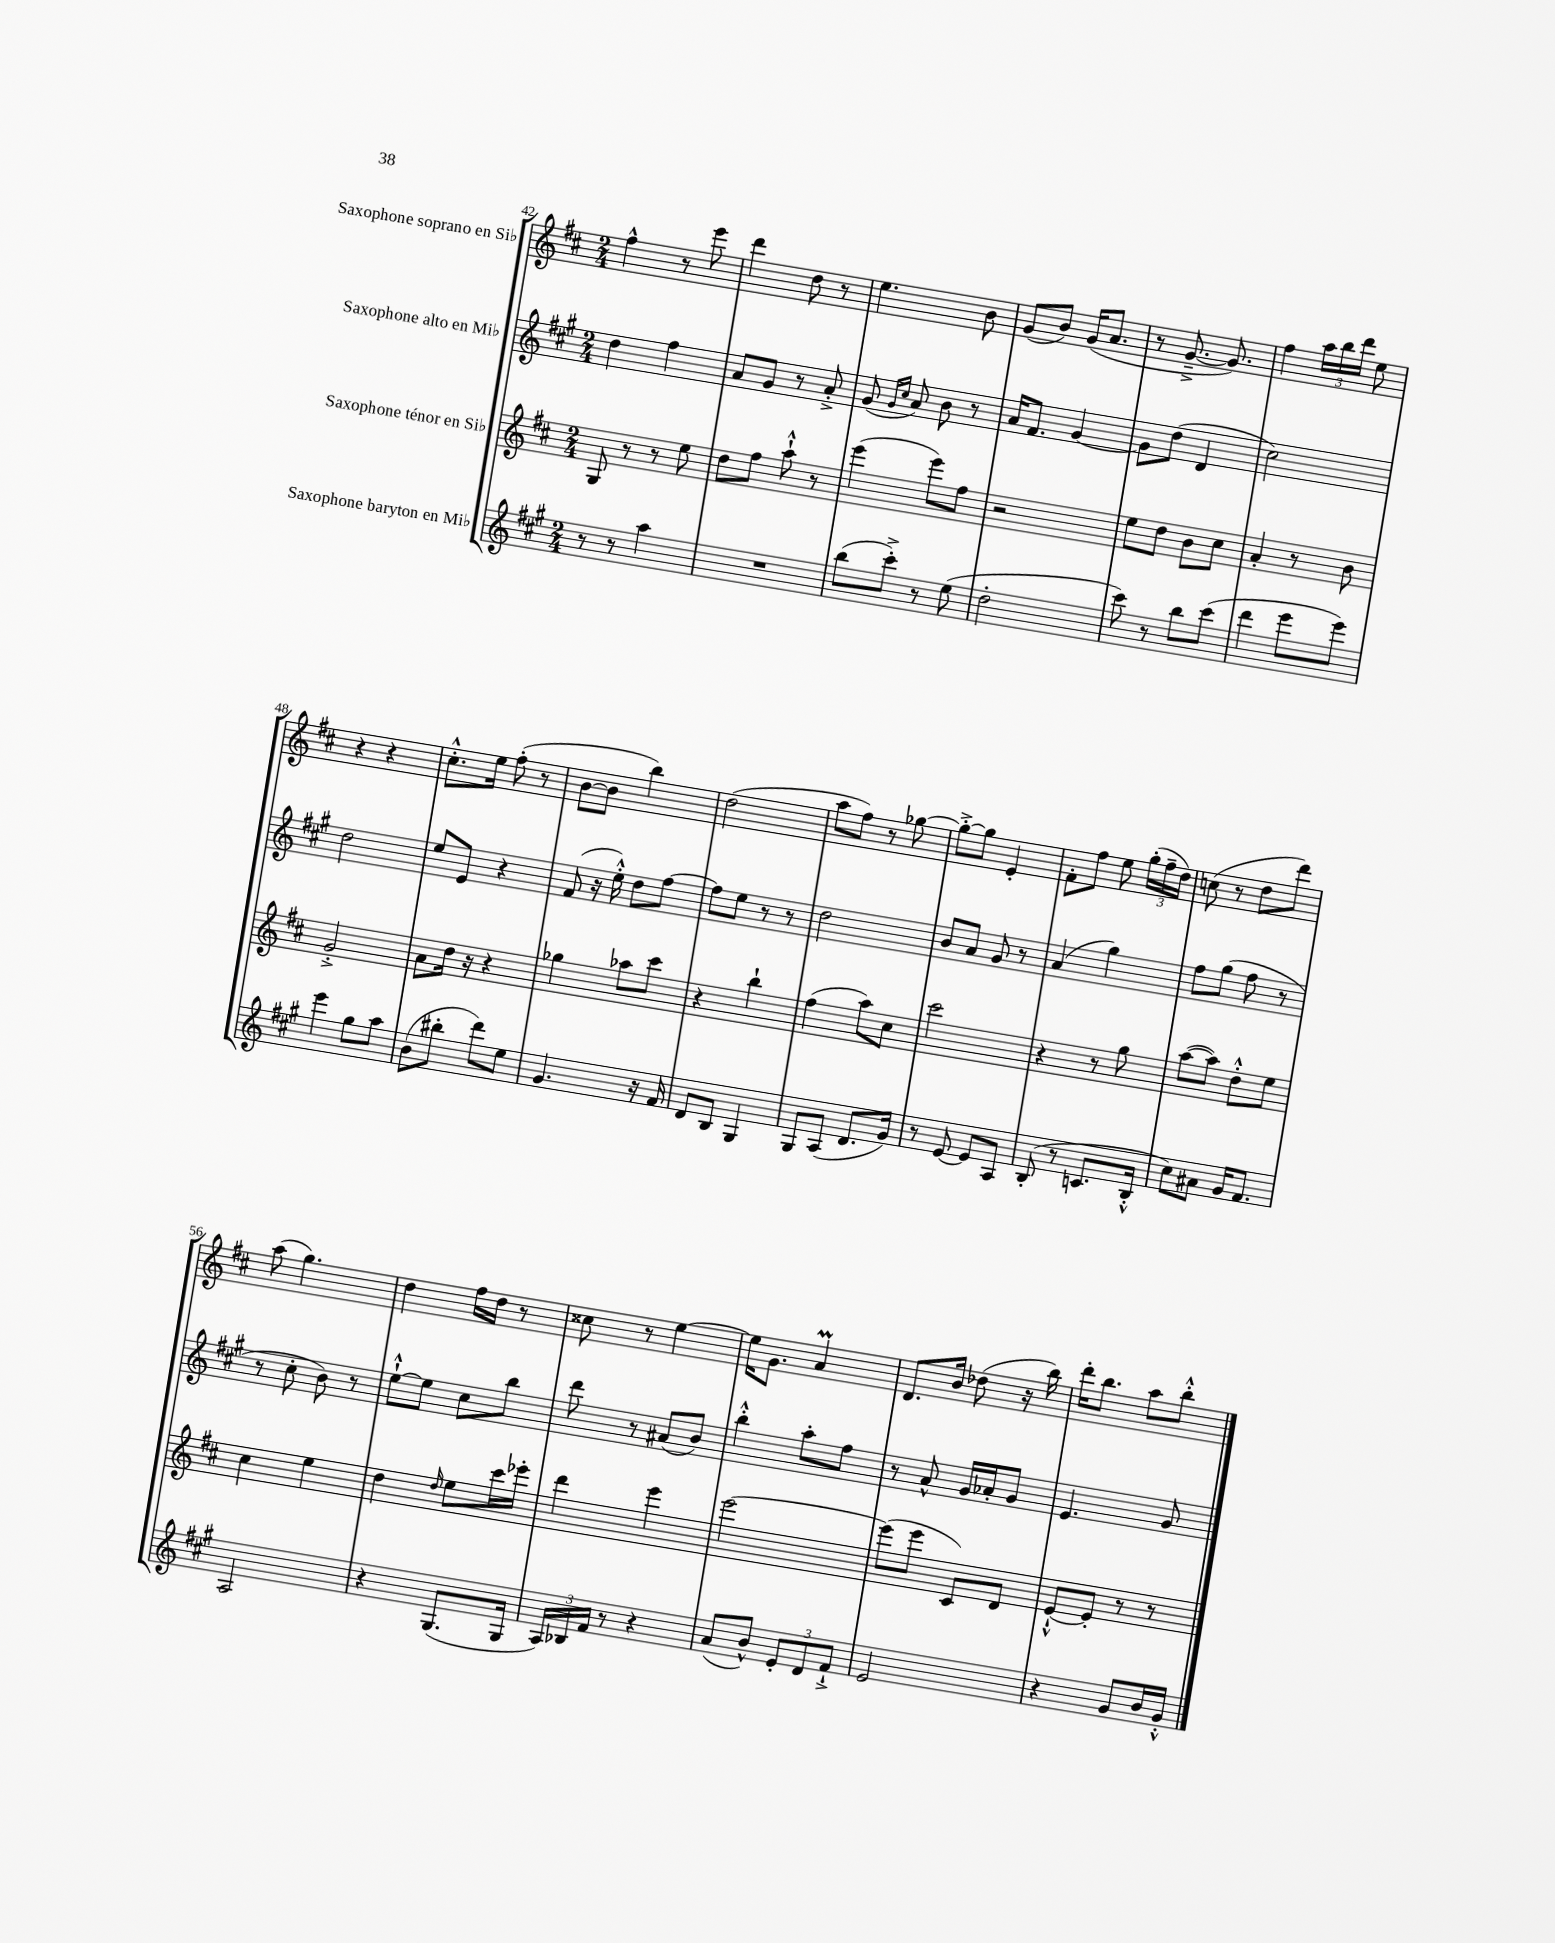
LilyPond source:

<<
\new StaffGroup <<
\new Staff = "s0" \with { instrumentName = "Saxophone soprano en Sib" } {
    \clef treble \key d \major \numericTimeSignature \time 2/4
    \autoBeamOff fis''4-^ r8 e'''8 |
    d'''4 d''8 r8 |
    e''4. b'8 |
    g'8[( b'8]) g'16[( a'8.] |
    r8 g'8.~---> g'8.) |
    fis''4 \tuplet 3/2 { a''16[ b''16 d'''16] } e''8 |
    r4 r4 |
    cis''8.[-.-^ e''16] fis''8-.( r8 |
    b'8[~ b'8] b''4) |
    d''2( |
    a''8[ fis''8]) r8 ges''8~ |
    ges''8[~-.-> ges''8] e'4-. |
    fis'8[-. fis''8] e''8 \tuplet 3/2 { g''16[-.( fis''16-- d''16]) } |
    c''8( r8 d''8[ d'''8]) |
    a''8( g''4.) |
    d''4 fis''16[ d''16] r8 |
    cisis''8 r8 e''4~ |
    e''16[ g'8.] a'4\prall |
    d'8.[ b'16] des''8( r16 b''16) |
    d'''16[-. b''8.] a''8[ b''8]-.-^ \bar "|." |
}
\new Staff = "s1" \with { instrumentName = "Saxophone alto en Mib" } {
    \clef treble \key a \major \numericTimeSignature \time 2/4
    \autoBeamOff d''4 fis''4 |
    a'8[ gis'8] r8 a'8-.-> |
    gis'8( \grace { gis'16[ cis''16] } a'8) b'8 r8 |
    a'16[ fis'8.] gis'4~ |
    gis'8[ d''8]( d'4 |
    cis''2) |
    d''2 |
    e''8[ e'8] r4 |
    fis'8( r16 e''16-.-^) d''8[ fis''8]~ |
    fis''8[ e''8] r8 r8 |
    d''2 |
    b'8[ a'8] gis'8 r8 |
    a'4( gis''4) |
    fis''8[ gis''8]( fis''8 r8 |
    r8 cis''8-. b'8) r8 |
    e''8[~-!-^ e''8] cis''8[ b''8] |
    d'''8 r8 ais'8[( b'8]) |
    b''4-.-^ a''8[-. fis''8] |
    r8 a'8-^ gis'16[ aes'16-. gis'8] |
    e'4. gis'8 \bar "|." |
}
\new Staff = "s2" \with { instrumentName = "Saxophone ténor en Sib" } {
    \clef treble \key d \major \numericTimeSignature \time 2/4
    \autoBeamOff g8 r8 r8 e''8 |
    d''8[ fis''8] a''8-!-^ r8 |
    e'''4( e'''8[) fis''8] |
    r2 |
    e''8[ d''8] b'8[ cis''8] |
    a'4-. r8 b'8 |
    g'2-.-> |
    a'8[ d''16] r16 r4 |
    ges''4 aes''8[ cis'''8] |
    r4 b''4-! |
    fis''4( a''8[) cis''8] |
    cis'''2 |
    r4 r8 g''8 |
    a''8[~( a''8]) d''8[-.-^ e''8] |
    cis''4 e''4 |
    d''4 \grace { d''16 } e''8[ cis'''16 ees'''16]-. |
    d'''4 e'''4 |
    e'''2~ |
    e'''8[( e'''8] cis'8[) d'8] |
    e'8[~-!-^ e'8]-. r8 r8 \bar "|." |
}
\new Staff = "s3" \with { instrumentName = "Saxophone baryton en Mib" } {
    \clef treble \key a \major \numericTimeSignature \time 2/4
    \autoBeamOff r8 r8 a''4 |
    R2 |
    b''8[( cis'''8]-.->) r8 e''8( |
    d''2-. |
    cis'''8) r8 b''8[ cis'''8]( |
    d'''4 e'''8[ e'''8]) |
    e'''4 gis''8[ a''8] |
    b'8[( bis''8]-. d'''8[) e''8] |
    gis'4. r16 fis'16 |
    d'8[ b8] gis4 |
    gis8[ a8]( d'8.[ gis'16]) |
    r8 e'8~ e'8[ a8] |
    b8-.( r8 c'8.[ b16]-.-^ |
    cis''8[) ais'8] gis'16[ fis'8.] |
    a2 |
    r4 gis8.[( gis16] |
    \tuplet 3/2 { a16[) bes16 fis'16] } r8 r4 |
    a'8[( b'8]-^) \tuplet 3/2 { e'8[-. d'8 fis'8]-!-> } |
    e'2 |
    r4 gis'8[ b'16 gis'16]-.-^ \bar "|." |
}
>>
>>
\layout { \context { \Score currentBarNumber = #42 } }
